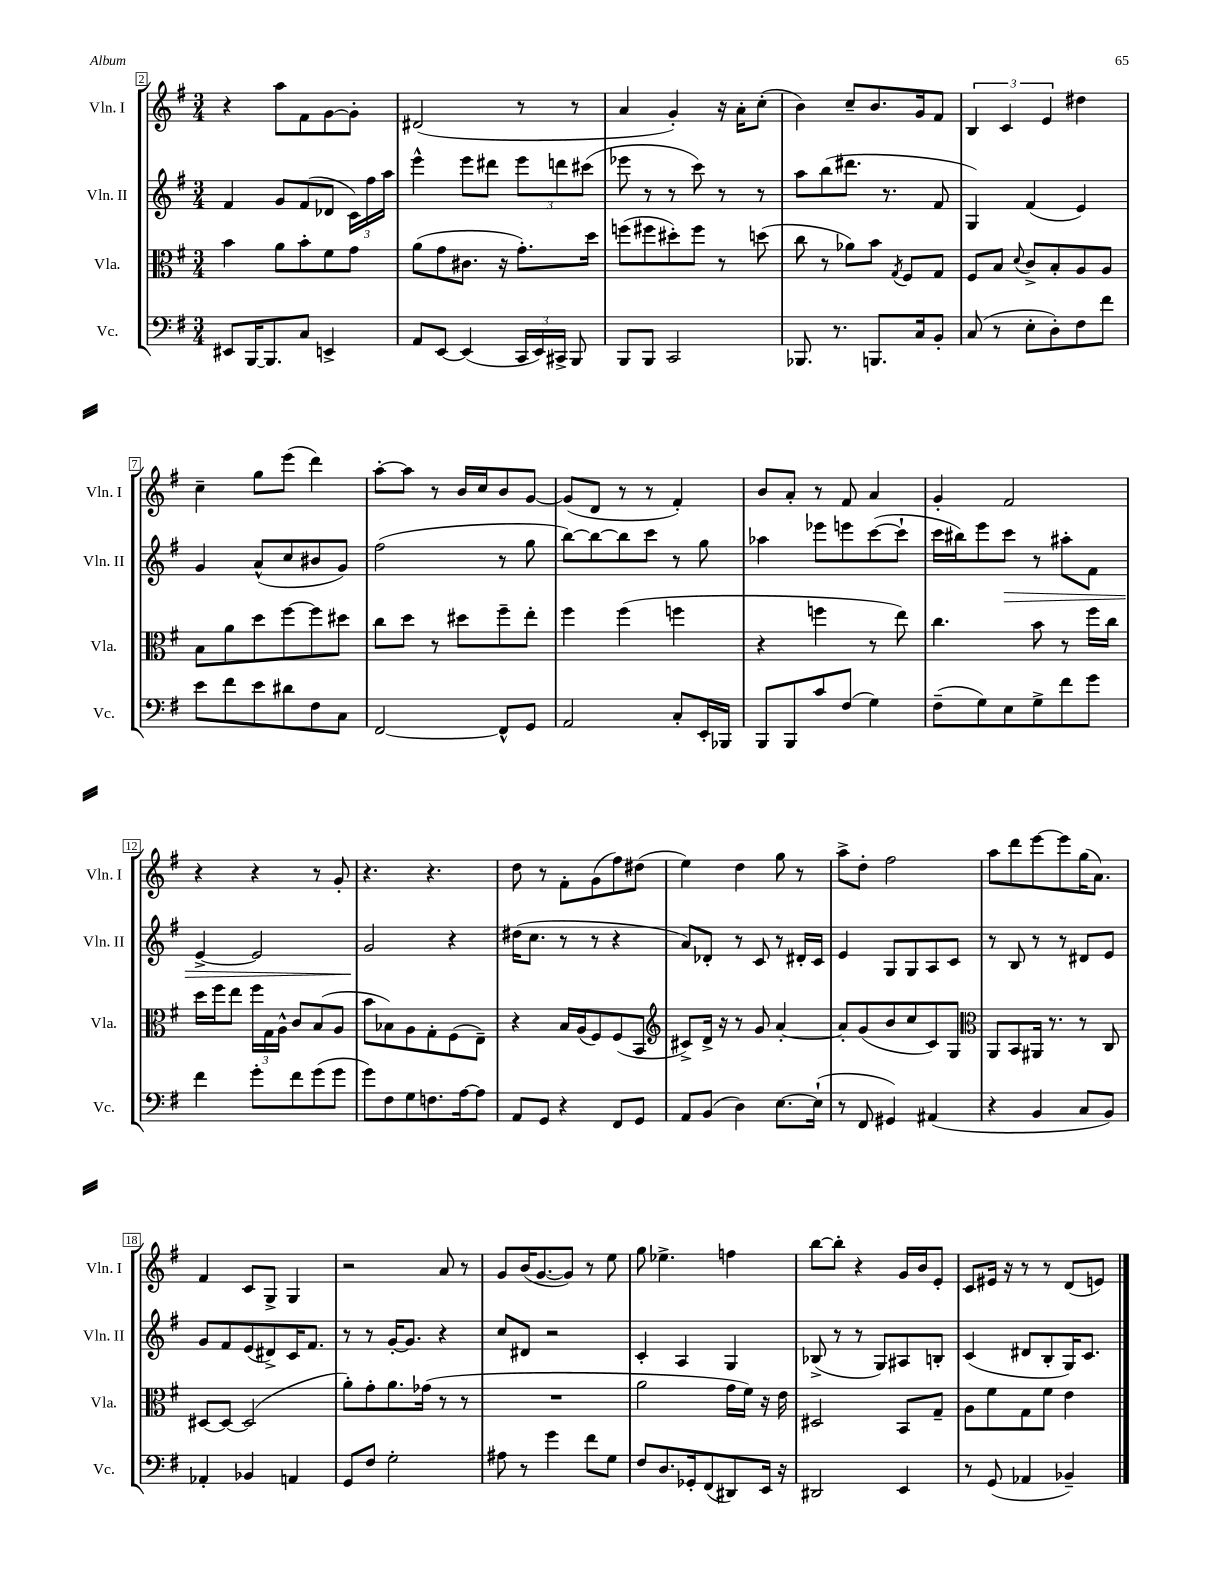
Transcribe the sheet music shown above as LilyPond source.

<<
\new StaffGroup <<
\new Staff = "s0" \with { instrumentName = "Vln. I" shortInstrumentName = "Vln. I" } {
    \clef treble \key g \major \numericTimeSignature \time 3/4
    \autoBeamOff r4 a''8[ fis'8 g'8~ g'8]-. |
    dis'2( r8 r8 |
    a'4 g'4-.) r16 a'16[-. c''8]-.( |
    b'4) c''8[-- b'8. g'16 fis'8] |
    \tuplet 3/2 { b4 c'4 e'4 } dis''4 |
    c''4-- g''8[ e'''8]( d'''4) |
    a''8[~-. a''8] r8 b'16[ c''16 b'8 g'8]~ |
    g'8[( d'8] r8 r8 fis'4-.) |
    b'8[ a'8]-. r8 fis'8 a'4 |
    g'4-. fis'2 |
    r4 r4 r8 g'8-. |
    r4. r4. |
    d''8 r8 fis'8[-. g'8( fis''8) dis''8]( |
    e''4) d''4 g''8 r8 |
    a''8[-> d''8]-. fis''2 |
    a''8[ d'''8 e'''8~ e'''8 g''16( a'8.]) |
    fis'4 c'8[ g8]-> g4 |
    r2 a'8 r8 |
    g'8[ b'16( g'8.~ g'8]) r8 e''8 |
    g''8 ees''4.-> f''4 |
    b''8[~ b''8]-. r4 g'16[ b'16 e'8]-. |
    c'8[ eis'16] r16 r8 r8 d'8[( e'8]) \bar "|." |
}
\new Staff = "s1" \with { instrumentName = "Vln. II" shortInstrumentName = "Vln. II" } {
    \clef treble \key g \major \numericTimeSignature \time 3/4
    \autoBeamOff fis'4 g'8[ fis'8( des'8] \tuplet 3/2 { c'16[) fis''16 a''16] } |
    e'''4-^ e'''8[ dis'''8] \tuplet 3/2 { e'''8[ d'''8 cis'''8]( } |
    ees'''8 r8 r8 c'''8) r8 r8 |
    a''8[ b''8( dis'''8.] r8. fis'8 |
    g4) fis'4( e'4) |
    g'4 a'8[-^( c''8 bis'8 g'8]) |
    fis''2( r8 g''8 |
    b''8[~) b''8~ b''8 c'''8] r8 g''8 |
    aes''4 ees'''8[ e'''8 c'''8~( c'''8]-! |
    c'''16[ bis''16) e'''8 c'''8]\> r8 ais''8[-. fis'8] |
    e'4~-> e'2 |
    g'2\! r4 |
    dis''16[( c''8.] r8 r8 r4 |
    a'8[) des'8]-. r8 c'8 r8 dis'16[-. c'16] |
    e'4 g8[ g8 a8 c'8] |
    r8 b8 r8 r8 dis'8[ e'8] |
    g'8[ fis'8 e'8( dis'8->) c'16 fis'8.] |
    r8 r8 g'16[~-. g'8.] r4 |
    c''8[ dis'8] r2 |
    c'4-. a4 g4 |
    bes8->( r8 r8 g8[) ais8 b8]-. |
    c'4( dis'8[ b8-. g16) c'8.] \bar "|." |
}
\new Staff = "s2" \with { instrumentName = "Vla." shortInstrumentName = "Vla." } {
    \clef alto \key g \major \numericTimeSignature \time 3/4
    \autoBeamOff b'4 a'8[ b'8-. fis'8 g'8] |
    a'8[( g'8 cis'8.] r16 g'8.[-.) d''16] |
    f''8[( fis''8 dis''8-.) fis''8] r8 d''8( |
    c''8 r8 aes'8[) b'8] \acciaccatura { g8 } fis8[ g8] |
    fis8[ b8] \appoggiatura { d'8 } c'8[-> b8-. a8 a8] |
    b8[ a'8 d''8 fis''8~ fis''8 dis''8] |
    c''8[ d''8] r8 dis''8[ fis''8-- e''8]-. |
    fis''4 fis''4( f''4 |
    r4 f''4 r8 e''8) |
    c''4. b'8 r8 fis''16[ c''16] |
    d''16[ fis''16 e''8] \tuplet 3/2 { fis''16[ g16 a16]-^ } c'8[ b8( a8] |
    b'8[ bes8) a8 g8-. fis8( e8]--) |
    r4 b16[ a16( fis8) fis8( b,8] |
    \clef treble cis'8[->) d'16]-> r16 r8 g'8 a'4~-. |
    a'8[-. g'8( b'8 c''8 c'8) g8] |
    \clef alto a,8[ b,8 ais,16] r8. r8 c8 |
    dis8[~ dis8]~ dis2( |
    a'8[-.) g'8-. a'8. ges'16]( r8 r8 |
    R2. |
    a'2 g'16[ fis'16]) r16 e'16 |
    dis2 b,8[ g8]-- |
    a8[ fis'8 g8 fis'8] e'4 \bar "|." |
}
\new Staff = "s3" \with { instrumentName = "Vc." shortInstrumentName = "Vc." } {
    \clef bass \key g \major \numericTimeSignature \time 3/4
    \autoBeamOff eis,8[ b,,16~ b,,8. c8] e,4-> |
    a,8[ e,8]~ e,4( \tuplet 3/2 { c,16[ e,16) cis,16]-> } b,,8 |
    b,,8[ b,,8] c,2 |
    bes,,8. r8. b,,8.[ c16 b,8]-. |
    c8( r8 e8[-. d8-.) fis8 fis'8] |
    e'8[ fis'8 e'8 dis'8 fis8 c8] |
    fis,2~ fis,8[-^ g,8] |
    a,2 c8[-. e,16-. bes,,16] |
    b,,8[ b,,8 c'8 fis8]( g4) |
    fis8[--( g8) e8 g8-> fis'8 g'8] |
    fis'4 g'8[-. fis'8 g'8( g'8] |
    g'8[) fis8 g8 f8. a16~ a8] |
    a,8[ g,8] r4 fis,8[ g,8] |
    a,8[ b,8]( d4) e8.[~ e16]-!( |
    r8 fis,8 gis,4) ais,4( |
    r4 b,4 c8[ b,8]) |
    aes,4-. bes,4 a,4 |
    g,8[ fis8] g2-. |
    ais8 r8 g'4 fis'8[ g8] |
    fis8[ d8. ges,16-. fis,8( dis,8) e,16] r16 |
    dis,2 e,4 |
    r8 g,8( aes,4 bes,4--) \bar "|." |
}
>>
>>
\layout { \context { \Score currentBarNumber = #2 \override BarNumber.stencil = #(make-stencil-boxer 0.1 0.3 ly:text-interface::print) } }
